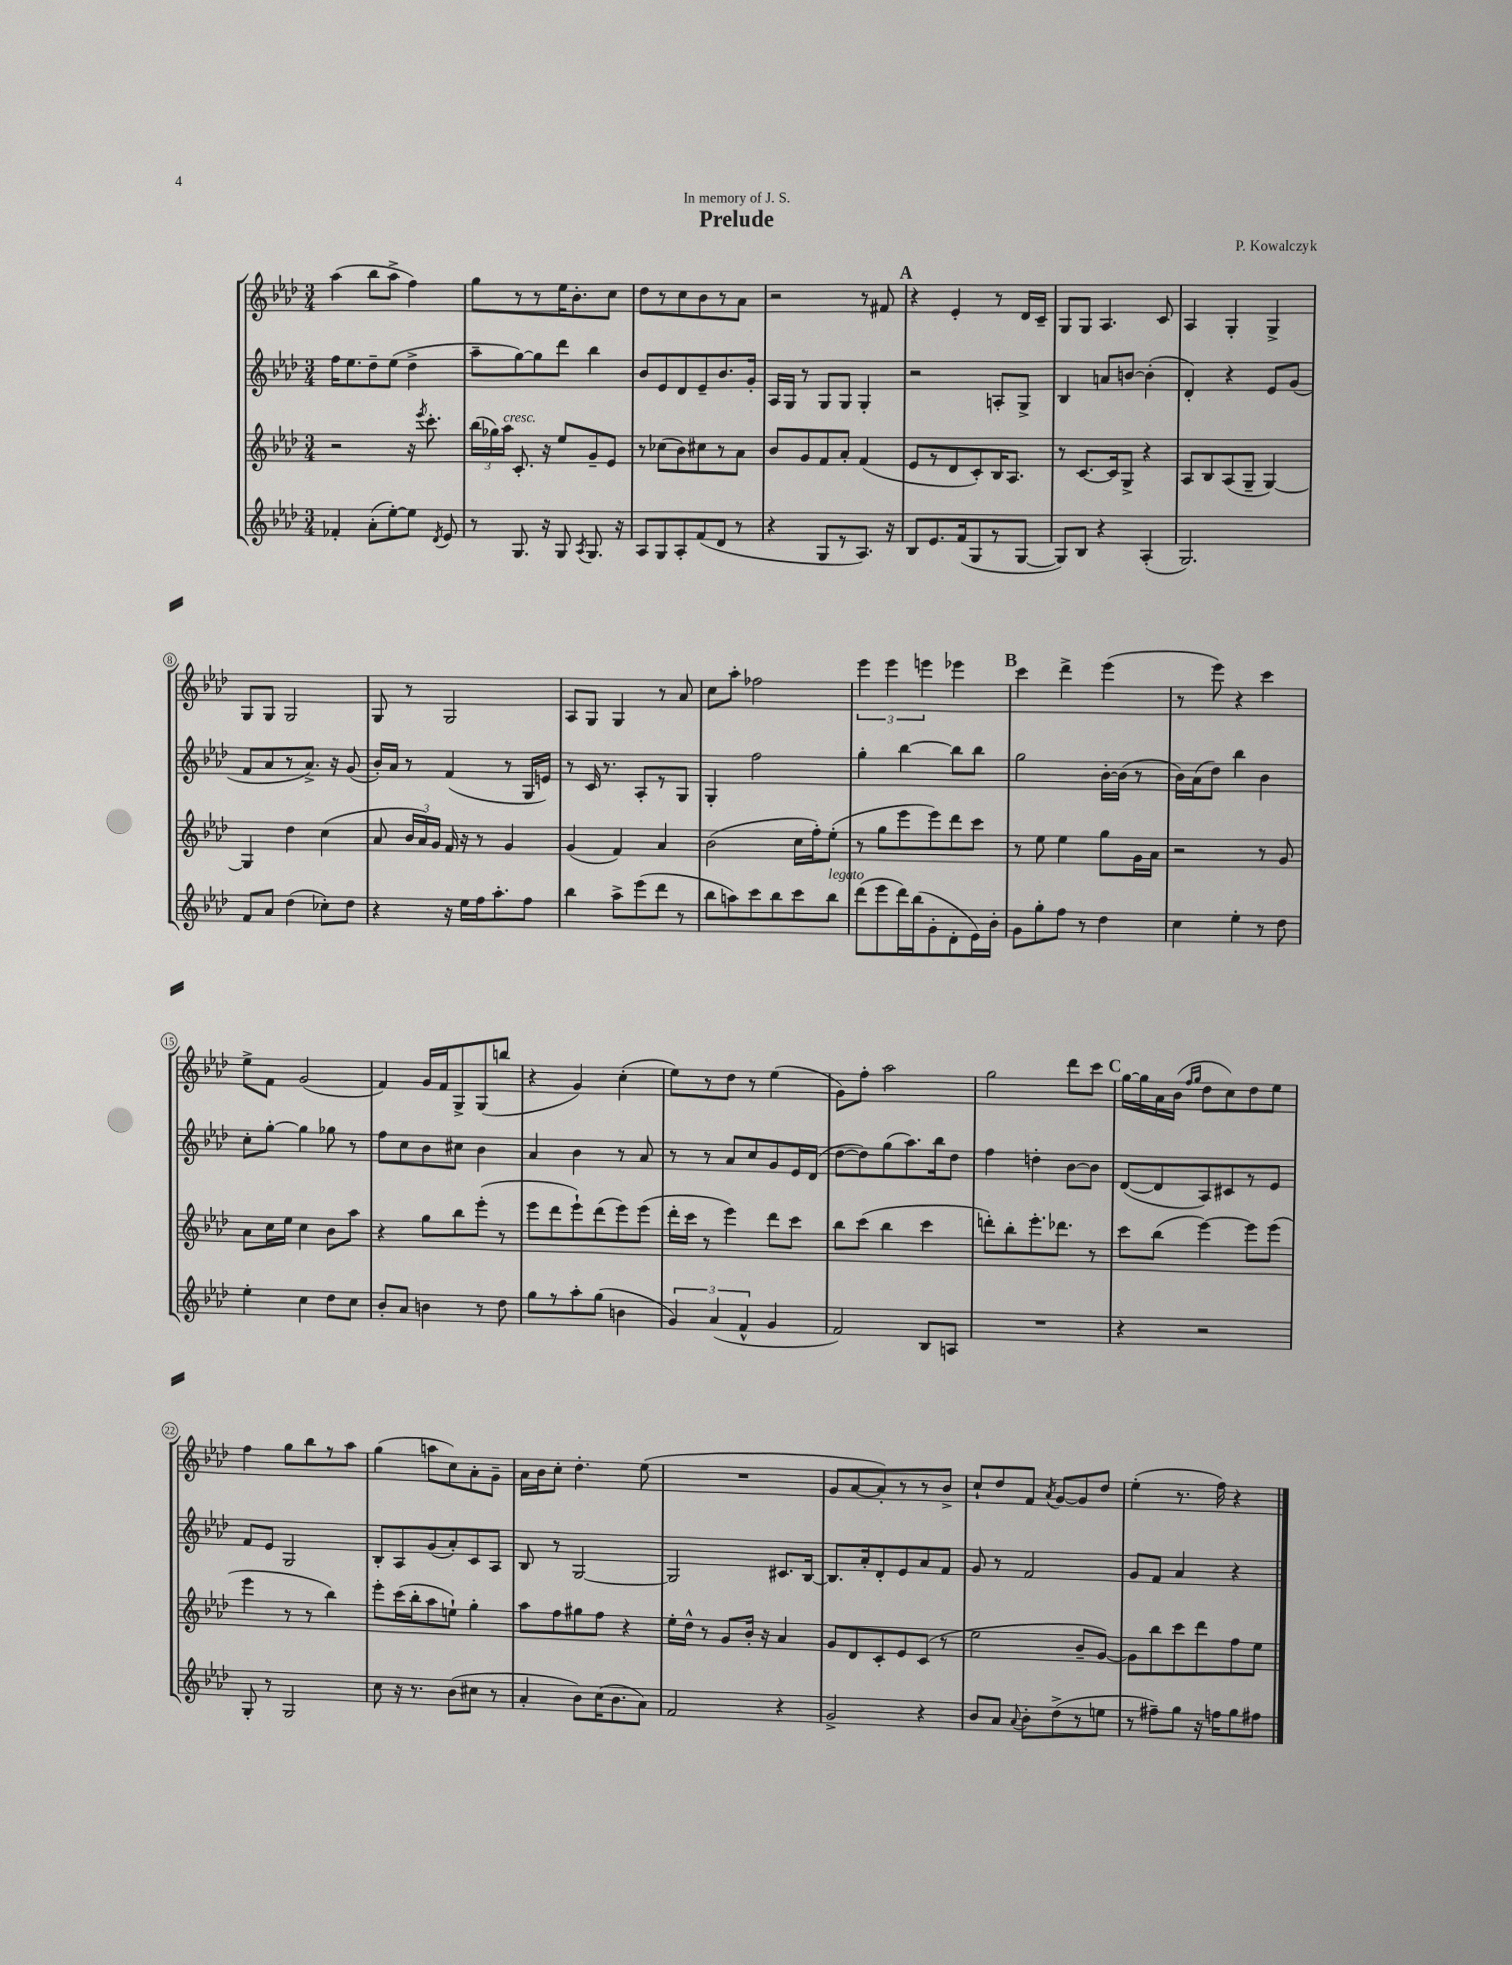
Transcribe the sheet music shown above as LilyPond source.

\header { title = "Prelude" composer = "P. Kowalczyk" dedication = "In memory of J. S." }
<<
\new StaffGroup <<
\new Staff = "s0" {
    \clef treble \key aes \major \numericTimeSignature \time 3/4
    \autoBeamOff aes''4( bes''8[ aes''8]-> f''4) |
    g''8[ r8 r8 ees''16 bes'8.-. c''8] |
    des''8[ r8 c''8 bes'8 r8 aes'8] |
    r2 r8 fis'8 |
    \mark \markup { \bold "A" } r4 ees'4-. r8 des'16[ c'16]-- |
    g8[ g8] aes4. c'8 |
    aes4 g4-. g4-> |
    g8[ g8] g2 |
    g8 r8 g2 |
    aes8[ g8] g4 r8 aes'8 |
    c''8[ aes''8]-. fes''2 |
    \tuplet 3/2 { ees'''4 ees'''4 e'''4 } ees'''4 |
    \mark \markup { \bold "B" } c'''4 des'''4-> ees'''4( |
    r8 ees'''8) r4 c'''4 |
    ees''8[-> f'8] g'2( |
    f'4) g'16[ f'16 g8-> g8( b''8] |
    r4 g'4) c''4-.( |
    ees''8[) r8 des''8] r8 ees''4( |
    g'8[) f''8]-. aes''2 |
    g''2 des'''8[ c'''8] |
    \mark \markup { \bold "C" } g''16[~ g''16 aes'16 bes'16]( \grace { f''16[ g''16] } des''8[ c''8) des''8 ees''8] |
    f''4 g''8[ bes''8 r8 aes''8] |
    g''4( a''8[ c''8) aes'8-. g'8]-- |
    aes'16[ bes'16 c''8]-. des''4.-. ees''8( |
    R2. |
    g'8[ aes'8~ aes'8-.) r8 r8 bes'8]-> |
    c''8[-! des''8 f'8] \acciaccatura { aes'8 } g'8[~ g'8 des''8] |
    ees''4-.( r8. f''16) r4 \bar "|." |
}
\new Staff = "s1" {
    \clef treble \key aes \major \numericTimeSignature \time 3/4
    \autoBeamOff f''16[ ees''8. des''8-- ees''8]( des''4-> |
    aes''8[-- g''8~) g''8 des'''8] bes''4 |
    bes'8[ ees'8 des'8 ees'8-- bes'8. g'16]-. |
    aes16[ g16] r8 g8[ g8] g4-. |
    \mark \markup { \bold "A" } r2 a8[-. g8]-> |
    bes4 a'8[ b'8]~ b'4-.( |
    des'4-.) r4 ees'8[ g'8]( |
    f'8[ aes'8 r8 aes'8.]->) r16 g'8( |
    bes'16[-.) aes'16] r8 f'4( r8 g16[ e'16]) |
    r8 c'16 r8. aes8[-. r8 g8] |
    g4-. f''2 |
    g''4-. bes''4~ bes''8[ bes''8] |
    \mark \markup { \bold "B" } g''2 bes'16[~-. bes'16]( r8 |
    bes'16[) aes'16( des''8]) bes''4 bes'4 |
    c''8[-. g''8]~-. g''4 ges''8 r8 |
    f''8[ c''8 bes'8 cis''8] bes'4 |
    aes'4 bes'4 r8 aes'8 |
    r8 r8 aes'8[ c''8 g'8 ees'16 des'16]( |
    des''8[~ des''8) g''8( aes''8.) bes''16 des''8] |
    f''4 d''4-. bes'8[~ bes'8] |
    \mark \markup { \bold "C" } des'8[~( des'8 aes8) cis'8 r8 ees'8] |
    f'8[ ees'8] g2 |
    bes8[-. aes8 g'8( aes'8-.) c'8 aes8] |
    bes8 r8 g2~ |
    g2 cis'8.[ bes16]~ |
    bes8.[ aes'16-. des'8-. ees'8 aes'8 f'8] |
    g'8 r8 f'2 |
    g'8[ f'8] aes'4 r4 \bar "|." |
}
\new Staff = "s2" {
    \clef treble \key aes \major \numericTimeSignature \time 3/4
    \autoBeamOff r2 r16 \acciaccatura { ees'''8 } c'''8.-. |
    \tuplet 3/2 { bes''16[( ges''16) aes''16]^\markup { \italic "cresc." } } c'8.-. r16 ees''8[ g'8-- ees'8] |
    r8 ces''8[( bes'8) cis''8 r8 aes'8] |
    bes'8[ g'8 f'8 aes'8]-. f'4( |
    \mark \markup { \bold "A" } ees'8[ r8 des'8 c'8-.) bes16 aes8.] |
    r8 c'8.[~ c'16 g8]-> r4 |
    aes8[ bes8 aes8( g8]-- g4~) |
    g4 des''4 c''4( |
    aes'8 \tuplet 3/2 { bes'16[ aes'16) g'16] } f'16 r16 r8 g'4 |
    g'4( f'4) aes'4 |
    bes'2( c''16[ f''16-.) ees''8]-.( |
    r8 g''8[ ees'''8 ees'''8) des'''8 c'''8] |
    \mark \markup { \bold "B" } r8 ees''8 ees''4 g''8[ g'16 aes'16] |
    r2 r8 g'8 |
    aes'8[ c''16 ees''16] c''4 bes'8[ aes''8] |
    r4 g''8[ bes''8 ees'''8]-.( r8 |
    ees'''8[ des'''8 ees'''8-!) des'''8( ees'''8) ees'''8]( |
    des'''16[-. c'''16] r8 ees'''4) des'''8[ c'''8] |
    bes''8[ c'''8]( bes''4 c'''4 |
    d'''8[-.) bes''8-. ees'''8.-. des'''8.] r8 |
    \mark \markup { \bold "C" } c'''8[ bes''8]( ees'''4~) ees'''8[ ees'''8]( |
    ees'''4 r8 r8 bes''4) |
    ees'''8[-. c'''16( bes''16-. aes''8 e''8]-!) g''4-. |
    aes''8[ f''8 gis''8 f''8] r4 |
    ees''16[-. des''16]-^ r8 g'8[ bes'16]-. r16 aes'4 |
    g'8[ des'8 c'8-. ees'8 c'8]( r8 |
    ees''2 bes'8[-- g'8]~) |
    g'8[ bes''8 c'''8 des'''8 f''8 ees''8] \bar "|." |
}
\new Staff = "s3" {
    \clef treble \key aes \major \numericTimeSignature \time 3/4
    \autoBeamOff fes'4-. aes'8[-.( ees''8~-.) ees''8] \acciaccatura { des'8 } ees'8 |
    r8 g8. r16 g8 \acciaccatura { aes8 } g8. r16 |
    aes8[ g8 aes8-. f'8( des'8] r8 |
    r4 g8[ r8 aes8.]) r16 |
    \mark \markup { \bold "A" } bes8[ ees'8. f'16( g8 r8 g8]~ |
    g8[) bes8] r4 aes4-.( |
    g2.) |
    f'8[ aes'8] des''4( ces''8[-.) des''8] |
    r4 r16 ees''16[ f''16 aes''8.-. f''8] |
    bes''4 aes''8[-> ees'''8( des'''8] r8 |
    bes''8[ a''8) c'''8 bes''8 c'''8 bes''8]^\markup { \italic "legato" } |
    des'''8[( ees'''8 des'''16) bes''16( g'8-. des'8-. ees'16) bes'16]-. |
    \mark \markup { \bold "B" } g'8[ g''8-. f''8] r8 des''4 |
    c''4 ees''4-. r8 des''8 |
    ees''4-. c''4 des''8[ c''8] |
    bes'8[-. aes'8] b'4 r8 des''8 |
    g''8[ r8 aes''8-. g''8]( b'4 |
    \tuplet 3/2 { g'4) aes'4( f'4-^ } g'4 |
    f'2) bes8[ a8] |
    R2. |
    \mark \markup { \bold "C" } r4 r2 |
    g8-. r8 g2 |
    c''8 r16 r8. bes'8[( cis''8] r8 |
    aes'4-. bes'8[) c''16( bes'8. aes'8]) |
    f'2 r4 |
    g'2-> r4 |
    bes'8[ aes'8] \appoggiatura { aes'8 } bes'8[-. des''8->( r8 e''8] |
    r8 fis''8[--) g''8] r16 f''16[ g''8 fis''8] \bar "|." |
}
>>
>>
\layout { \context { \Score \override BarNumber.stencil = #(make-stencil-circler 0.1 0.3 ly:text-interface::print) } }
